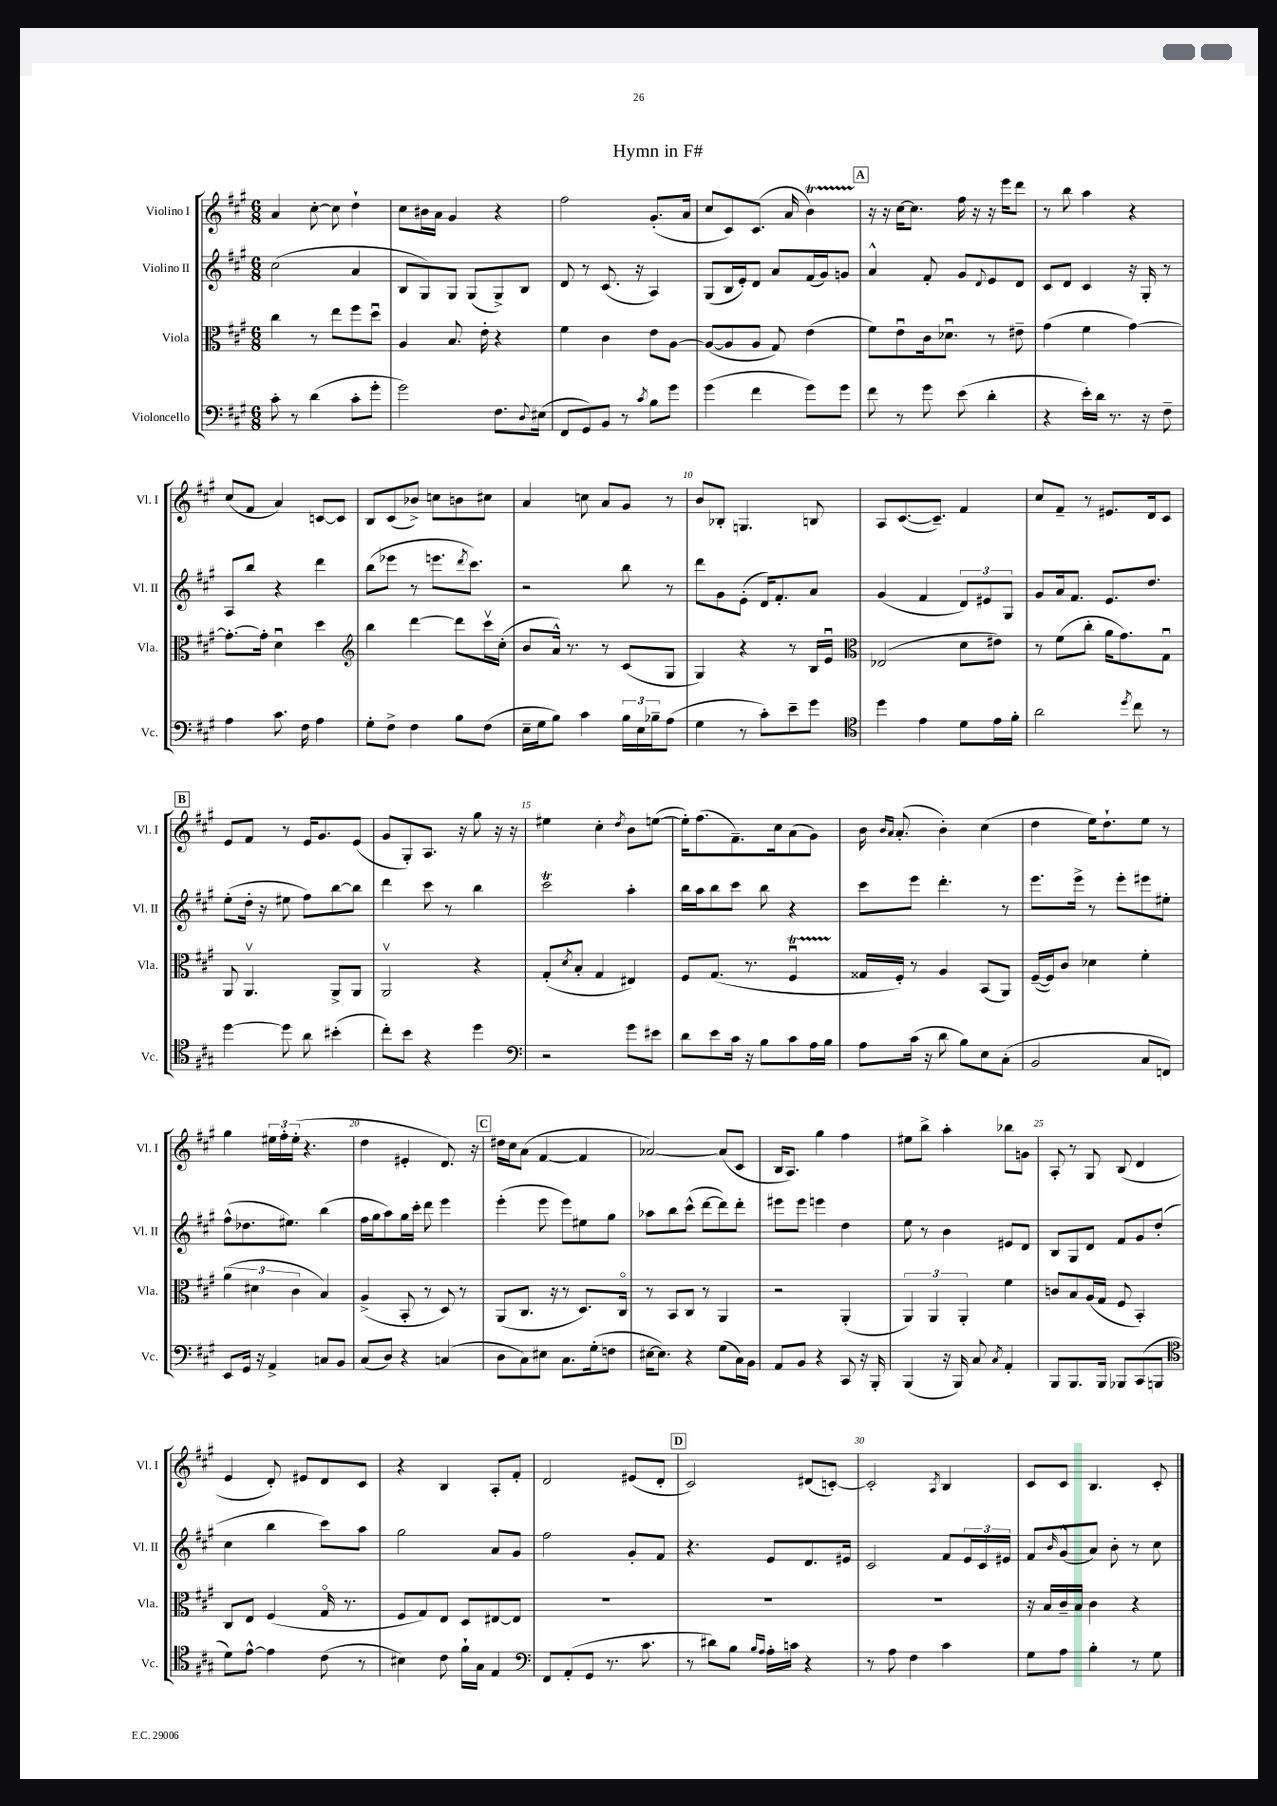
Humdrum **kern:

**kern	**kern	**kern	**kern
*staff4	*staff3	*staff2	*staff1
*clefF4	*clefC3	*clefG2	*clefG2
*k[f#c#g#]	*k[f#c#g#]	*k[f#c#g#]	*k[f#c#g#]
*M6/8	*M6/8	*M6/8	*M6/8
8c#'	4cc#	(2cc#	4a
8r	.	.	.
(4d	8r	.	[8cc#'
.	8ee	.	8cc#]
8c#'	8ff#	4a	4dd`
8g#'	8ddu	.	.
=	=	=	=
2g#)	4A	8B	8cc#
.	.	8G#)	16b#
.	.	.	16a
.	8.B	8G#	4g#
.	.	(8G#	.
.	16e'	.	.
8.F#	4r	8G#^)	4r
.	.	8B	.
8qqD	.	.	.
(16E#	.	.	.
=	=	=	=
8FF#	4f#	8d	2ff#
8GG#)	.	8r	.
8BB	4c#	(8.c#	.
8r	.	.	.
.	.	16r	.
8qc#	.	.	.
8B	8e	4A)	(8.g#'
8g#	[8A	.	.
.	.	.	16a
=	=	=	=
(4g#	(8A_	(8G#	8cc#
.	8A]	16B	8c#)
.	.	16e')	.
4f#	8A	8d	(8.c#
.	8G#)	8a	.
.	.	.	16a
8g#)	(4e	(16f#	4b)
.	.	16g#)	.
8g#	.	8g	.
=	=	=	=
8f#	8f#)	4a^^	16r
.	.	.	16r
8r	8eu	.	[16cc#
.	.	.	8.cc#]
8g#	16c#	8f#'	.
.	8.d-u	.	.
(8e	.	8g#	16ff#
.	.	.	16r
.	.	8qqd	.
4d'	8r	8e	16r
.	.	.	16eee
.	8e#~	8d	8ddd
=	=	=	=
4r	(4g#	8c#	8r
.	.	8d	8bb
16e')	4f#	4c#	4aa
16d	.	.	.
8.r	.	.	.
.	[4g#)	16r	4r
16r	.	16G#'	.
8F#~	.	8r	.
=	=	=	=
4A	8.g#'_	8A	(8cc#
.	.	8bb	8f#
.	16g#']	.	.
8.c#	4du	4r	4a)
16F#	.	.	.
4A	4dd	4ddd	[8c
.	.	.	8c]
=	=	=	=
*	*clefG2	*	*
8G#'	4bb	(8bb	8B
8F#^	.	8eee-	(8c#
4F#	[4ddd	8r	8b-^)
.	.	8.eee	8cc
8B	8ddd]	.	8b
.	.	8qddd	.
.	.	8.ccc#)	.
(8F#	16ccc#v	.	8cc#
.	(16cc#'	.	.
=	=	=	=
16E~	8b	2r	4a
16G#	.	.	.
8B)	16a^^)	.	.
.	8.r	.	.
4c#	.	.	8cc
.	8r	.	8a
24B	(8c#	8bb	8g#
24E	.	.	.
24B-~	.	.	.
(8A	8G#	8r	8r
=	=	=	=
4G#	4G#)	8ddd	8b
.	.	8g#	8B-'
8r	4r	(8e'	4.G
8c#')	.	16d)	.
.	.	8.f#'	.
8e~	8r	.	.
8g#	16B	8a	8B
.	16eu	.	.
=	=	=	=
*clefC4	*clefC3	*	*
4dd	(2E-	(4g#	8A
.	.	.	([8.c#
4e	.	4f#	.
.	.	.	8.c#~])
8d	8d	12d)	4f#
.	.	12e#	.
16e	8e#)	.	.
.	.	12G#	.
16f#'	.	.	.
=	=	=	=
2a	8r	8g#	8cc#
.	(8f#	16a	8f#~
.	.	8.f#	.
.	8cc#'	.	8r
.	16a	8.e	8.e#
.	8.g#)	.	.
8qdd	.	.	.
8cc#	.	.	.
.	.	8.dd	16d
8r	8G#u	.	8c#
=	=	=	=
[4dd	8AA	(8ee'	8e
.	4.AAv	16dd'	8f#
.	.	16r	.
8dd]	.	8ee#	8r
8a	.	8ff#)	16e
.	.	.	8.g#
(4b#'	8AA^	[8bb	.
.	8AA	8bb]	(8e
=	=	=	=
8cc#')	2AAv	4ddd	8g#
8b	.	.	8G#')
4r	.	8ccc#	8.A
.	.	8r	.
.	.	.	16r
4dd	4r	4bb	8gg#
.	.	.	16r
.	.	.	16r
=	=	=	=
*clefF4	*	*	*
2r	(8G#'	2ccc#	4ee#
.	8qd	.	.
.	8B'	.	.
.	4G#	.	4cc#'
.	.	.	8qdd
8g#	4E#)	4aa'	8b
8e#	.	.	([8ee
=	=	=	=
8d	8F#	16bb	16ee'])
.	.	16aa	(8.ff#
8e	(8.G#	8bb	.
16c#	.	8ccc#	8.f#~)
16r	8.r	.	.
8B	.	8bb	.
.	.	.	16cc#
8c#	4F#u	4r	(8a
16A	.	.	8g#)
16B	.	.	.
=	=	=	=
8A	16G##	8ccc#	16b
.	.	.	16qqb
.	.	.	16qqa
.	16F#')	.	(8.a'
(16c#	8r	8eee	.
16r	.	.	.
8d	4A	4.ddd'	4b')
8B)	.	.	.
8E	(8BB	.	(4cc#
(8C#'	8AA)	8r	.
=	=	=	=
2BB	([16F#~	8.eee	4dd
.	16F#])	.	.
.	8c#	.	.
.	.	16eee^	.
.	4d-	8r	16ee)
.	.	.	8.dd`
.	.	8eee'	.
8C#	4f#'	8eee#	8ee
8FF)	.	8ee#'	8r
=	=	=	=
8EE	(6a	(8ff#^^	4gg#
16GG#	.	8.dd-	.
.	6d#	.	.
16r	.	.	.
4AA^	.	.	24ee#
.	.	.	24ff#'
.	.	8.ee#)	.
.	6c#	.	(24ee#'
.	.	.	4.r
8C	4B)	(4bb	.
8BB	.	.	.
=	=	=	=
(8C#	(4A^	16ff#	4dd
.	.	16gg#	.
8D)	.	8aa)	.
4r	8BB'	16gg#	4e#'
.	.	16ccc#'	.
.	8r	8ddd	.
(4C	8D)	4eee	8.d)
.	8r	.	.
.	.	.	16r
=	=	=	=
8D	(8AA	(4eee'	16dd#
.	.	.	16cc#
8C#)	8.C#	.	(8a
8E#	.	8eee	[4f#
.	16r	.	.
8.C#	8r	8eee)	.
.	8.D)	8ee#	4f#]
(16G#'	.	.	.
8F	.	8gg#	.
.	16C#o	.	.
=	=	=	=
[16E#	8r	8aa-	[2a-)
8.E#])	.	.	.
.	8BB	8bb	.
4r	8C#	(8ccc#^^	.
.	8r	[8ddd	.
(8G#	4AA	8ddd])	(8a-]
16C#)	.	8ddd'	8c#
16BB	.	.	.
=	=	=	=
8AA	2r	8eee#	16B
.	.	.	8.A)
8BB	.	8eee#	.
4r	.	4eee	4gg#
8CC#	(4AA'	4dd	4ff#
16r	.	.	.
16BBB'	.	.	.
=	=	=	=
(4BBB	6AA)	8ee	8ee#
.	.	8r	8bb^
.	6AA	.	.
16r	.	4b	4aa'
16BBB)	.	.	.
.	6AA'	.	.
8C#	.	.	.
8qC#	.	.	.
4AA'	4f#	8e#	8bb-
.	.	8d	8g
=	=	=	=
8BBB	8c	8B	8A'
8.BBB	8B	8G#	8r
.	(16A	8d	8G#
16BBB	16G#	.	.
8BBB-	8F#	8f#	(8B
(8CC#	4BB')	8g#	4d
8BBB	.	(8dd'	.
=	=	=	=
*clefC4	*	*	*
8d)	8C#	4cc#	4e
[8e^^	8E	.	.
4e]	(4F#	4bb	8d')
.	.	.	8e#
(8c#	16G#o	8ccc#)	8d
.	8.r	.	.
8r	.	8aa	8c#
=	=	=	=
4B#)	8F#	2gg#	4r
.	8G#)	.	.
8c#	8E	.	4B
16f#`	8D	.	.
16G#	.	.	.
4E	[8E#	8a	8A'
.	8E#]	8g#	8f#'
=	=	=	=
*clefF4	*	*	*
8FF#	2.r	2ff#	2d
(8AA'	.	.	.
8GG#	.	.	.
8.r	.	.	.
.	.	8g#'	(8e#
8.c#	.	.	.
.	.	8f#	8d'
=	=	=	=
8r	2.r	4.r	2c#)
8d#)	.	.	.
8B	.	.	.
16qqB	.	.	.
16qqA	.	.	.
16A'	.	8e	.
16c	.	.	.
4r	.	8.d	(8d#
.	.	.	[8c')
.	.	16e#	.
=	=	=	=
8r	2.r	2c#	2c']
8A	.	.	.
4F#	.	.	.
.	.	.	8qA
4c#	.	8f#	4B
.	.	24e	.
.	.	24c#	.
.	.	24e#	.
=	=	=	=
8G#	16r	8f#	8c#
.	16B	.	.
.	.	16qqb	.
8A	16c#~	(8g#^^	8c#
.	16B	.	.
4B'	4c#	8a)	4.B
.	.	8b'	.
8r	4r	8r	.
8G#	.	8cc#	8c#'
==	==	==	==
*-	*-	*-	*-
